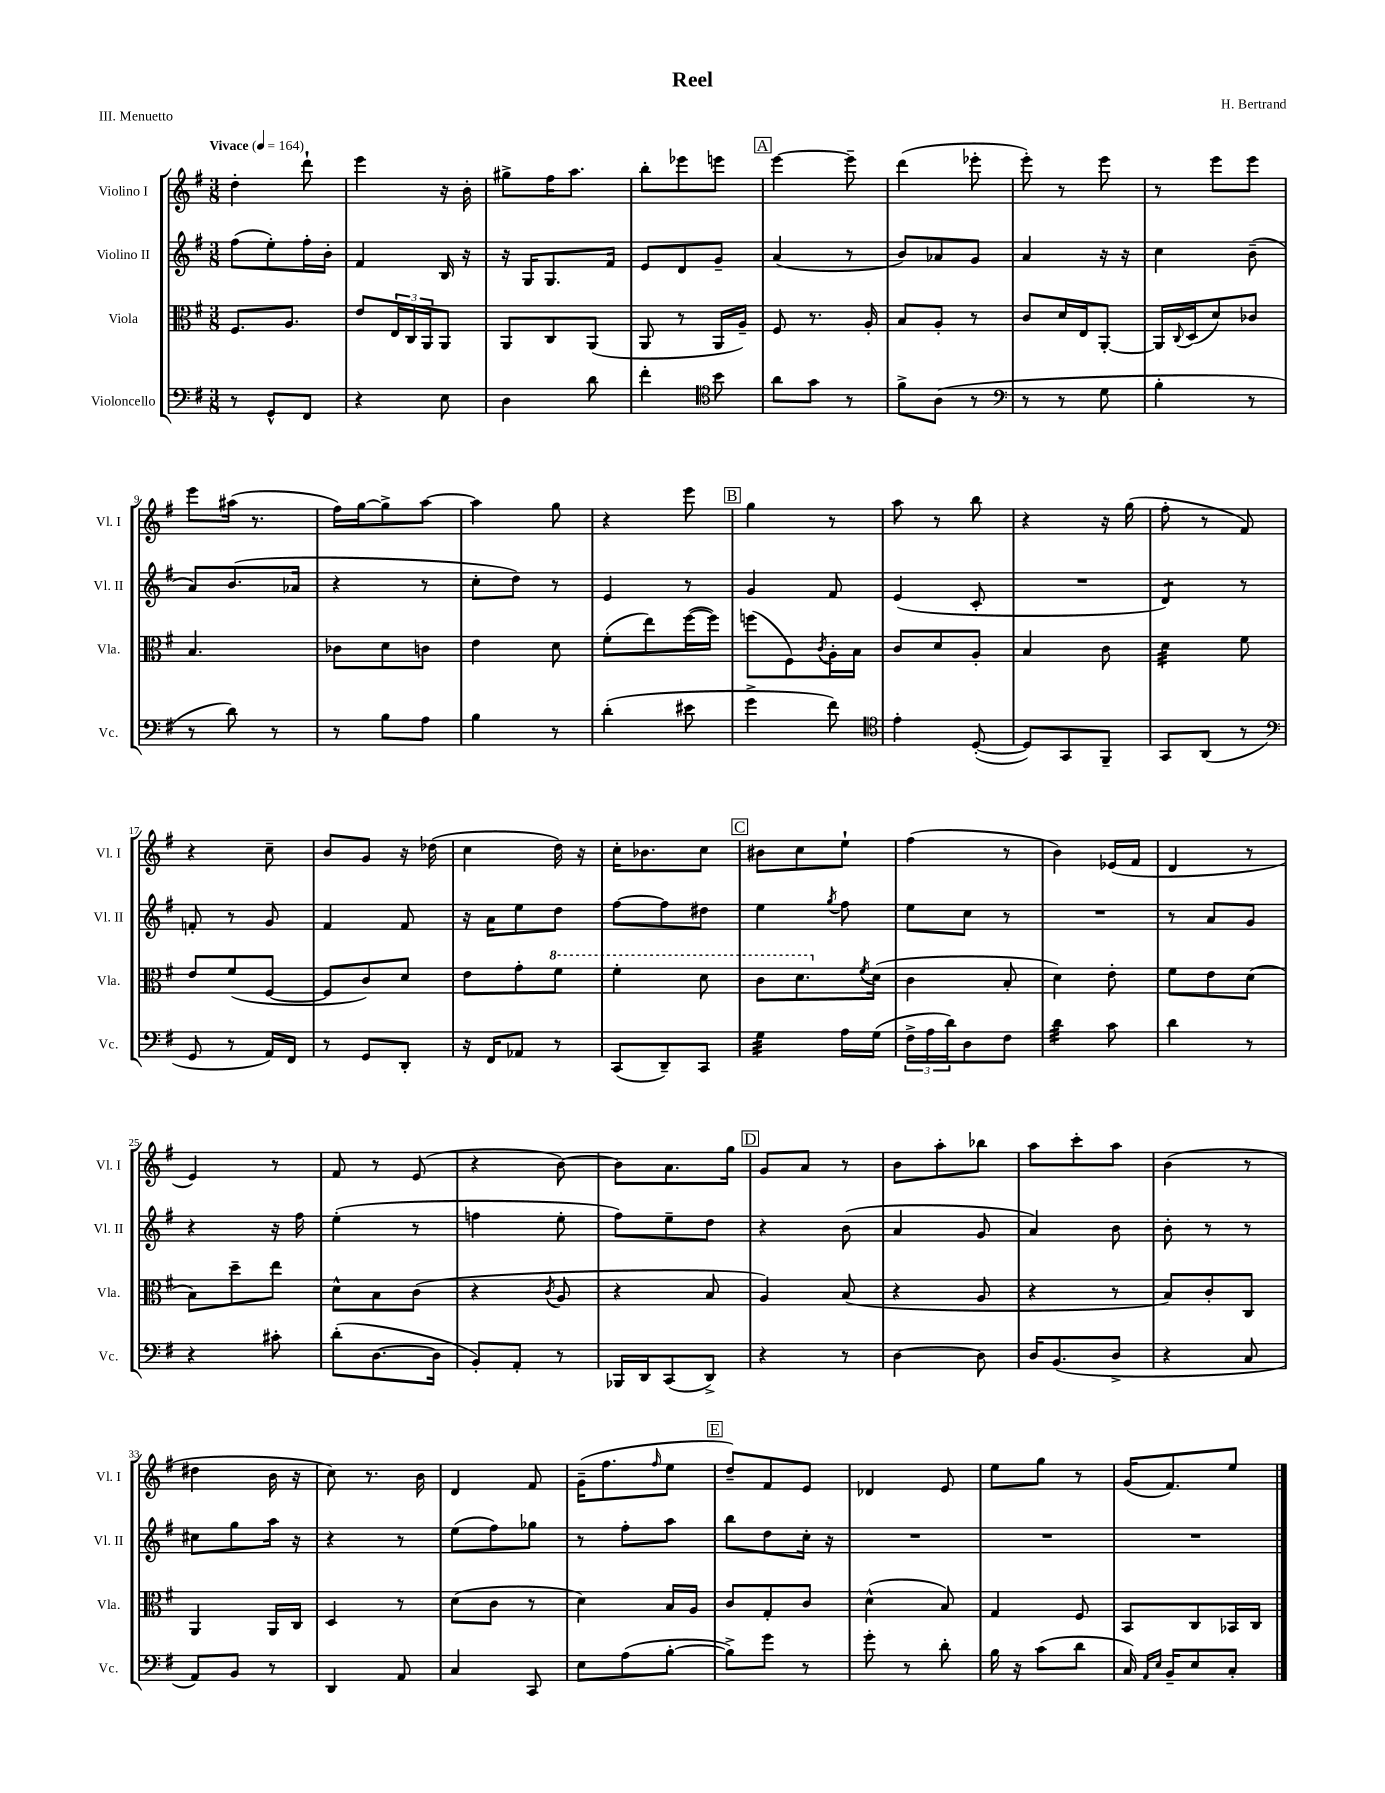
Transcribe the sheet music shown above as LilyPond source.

\header { title = "Reel" composer = "H. Bertrand" piece = "III. Menuetto" }
<<
\new StaffGroup <<
\new Staff = "s0" \with { instrumentName = "Violino I" shortInstrumentName = "Vl. I" } {
    \clef treble \key g \major \numericTimeSignature \time 3/8 \tempo "Vivace" 4 = 164
    d''4-. d'''8-! |
    e'''4 r16 b'16-. |
    gis''8-> fis''16 a''8. |
    b''8-. ees'''8 e'''8 |
    \mark \markup { \box "A" } e'''4~ e'''8-- |
    d'''4( ees'''8-. |
    e'''8-.) r8 e'''8 |
    r8 e'''8 e'''8 |
    e'''8 ais''16( r8. |
    fis''16) g''16~ g''8-> a''8~ |
    a''4 g''8 |
    r4 e'''8 |
    \mark \markup { \box "B" } g''4 r8 |
    a''8 r8 b''8 |
    r4 r16 g''16( |
    fis''8-. r8 fis'8) |
    r4 c''8-- |
    b'8 g'8 r16 des''16( |
    c''4 d''16) r16 |
    c''16-. bes'8. c''8 |
    \mark \markup { \box "C" } bis'8 c''8 e''8-! |
    fis''4( r8 |
    b'4) ees'16( fis'16 |
    d'4 r8 |
    e'4) r8 |
    fis'8 r8 e'8( |
    r4 b'8~) |
    b'8 a'8. g''16 |
    \mark \markup { \box "D" } g'8 a'8 r8 |
    b'8 a''8-. bes''8 |
    a''8 c'''8-. a''8 |
    b'4( r8 |
    dis''4 b'16 r16 |
    c''8) r8. b'16 |
    d'4 fis'8 |
    g'16--( fis''8. \grace { fis''16 } e''8 |
    \mark \markup { \box "E" } d''8--) fis'8 e'8 |
    des'4 e'8 |
    e''8 g''8 r8 |
    g'16( fis'8.) e''8 \bar "|." |
}
\new Staff = "s1" \with { instrumentName = "Violino II" shortInstrumentName = "Vl. II" } {
    \clef treble \key g \major \numericTimeSignature \time 3/8
    fis''8( e''8-.) fis''16-. b'16-. |
    fis'4 b16 r16 |
    r16 g16 g8. fis'16 |
    e'8 d'8 g'8-- |
    \mark \markup { \box "A" } a'4( r8 |
    b'8) aes'8 g'8 |
    a'4 r16 r16 |
    c''4 b'8--( |
    a'8) b'8.( aes'16 |
    r4 r8 |
    c''8-. d''8) r8 |
    e'4 r8 |
    \mark \markup { \box "B" } g'4 fis'8 |
    e'4( c'8-. |
    R4. |
    d'4:8) r8 |
    f'8-. r8 g'8 |
    fis'4 fis'8 |
    r16 a'16 e''8 d''8 |
    fis''8~ fis''8 dis''8 |
    \mark \markup { \box "C" } e''4 \acciaccatura { g''8 } fis''8 |
    e''8 c''8 r8 |
    R4. |
    r8 a'8 g'8 |
    r4 r16 fis''16 |
    e''4-.( r8 |
    f''4 e''8-. |
    fis''8) e''8-- d''8 |
    \mark \markup { \box "D" } r4 b'8( |
    a'4 g'8 |
    a'4) b'8 |
    b'8-. r8 r8 |
    cis''8 g''8 a''16 r16 |
    r4 r8 |
    e''8( fis''8) ges''8 |
    r8 fis''8-. a''8 |
    \mark \markup { \box "E" } b''8 d''8 c''16-. r16 |
    R4. |
    R4. |
    R4. \bar "|." |
}
\new Staff = "s2" \with { instrumentName = "Viola" shortInstrumentName = "Vla." } {
    \clef alto \key g \major \numericTimeSignature \time 3/8
    fis8. a8. |
    e'8 \tuplet 3/2 { e16 c16 a,16 } a,8 |
    a,8 c8 a,8( |
    a,8 r8 a,16 a16--) |
    \mark \markup { \box "A" } fis8 r8. a16-. |
    b8 a8-. r8 |
    c'8 d'16 e16 a,8~-. |
    a,16 \appoggiatura { c8 } d16( d'8) ces'8 |
    b4. |
    ces'8 d'8 c'8 |
    e'4 d'8 |
    fis'8-.( e''8) fis''16~( fis''16) |
    \mark \markup { \box "B" } f''8( fis8) \acciaccatura { c'8 } a16-. b16 |
    c'8 d'8 a8-. |
    b4 c'8 |
    d'4:32 fis'8 |
    e'8 fis'8( fis8~ |
    fis8 c'8) d'8 |
    e'8 g'8-. \ottava #1 fis''8 |
    fis''4-. d''8 |
    \mark \markup { \box "C" } c''8 d''8. \ottava #0 \acciaccatura { fis'8 } d'16( |
    c'4 b8-. |
    d'4) e'8-. |
    fis'8 e'8 d'8( |
    b8) d''8-- e''8 |
    d'8-^ b8 c'8( |
    r4 \acciaccatura { c'8 } a8 |
    r4 b8 |
    \mark \markup { \box "D" } a4) b8( |
    r4 a8 |
    r4 r8 |
    b8) c'8-. c8 |
    a,4 a,16 c16 |
    d4 r8 |
    d'8( c'8 r8 |
    d'4) b16 a16 |
    \mark \markup { \box "E" } c'8 g8-. c'8 |
    d'4-^( b8) |
    g4 fis8 |
    b,8 c8 bes,16 c16 \bar "|." |
}
\new Staff = "s3" \with { instrumentName = "Violoncello" shortInstrumentName = "Vc." } {
    \clef bass \key g \major \numericTimeSignature \time 3/8
    r8 g,8-^ fis,8 |
    r4 e8 |
    d4 d'8 |
    fis'4-. \clef tenor b'8 |
    \mark \markup { \box "A" } a'8 g'8 r8 |
    fis'8-> a8( r8 |
    \clef bass r8 r8 g8 |
    b4-. r8 |
    r8 d'8) r8 |
    r8 b8 a8 |
    b4 r8 |
    d'4-.( eis'8 |
    \mark \markup { \box "B" } g'4-> fis'8) |
    \clef tenor e'4-. d8~-.( |
    d8) g,8 fis,8-- |
    g,8 a,8( r8 |
    \clef bass g,8 r8 a,16) fis,16 |
    r8 g,8 d,8-. |
    r16 fis,16 aes,8 r8 |
    c,8( d,8--) c,8 |
    \mark \markup { \box "C" } g4:32 a16 g16( |
    \tuplet 3/2 { fis16-> a16 d'16) } d8 fis8 |
    d'4:32 c'8 |
    d'4 r8 |
    r4 cis'8-. |
    d'8-.( d8.~ d16 |
    b,8-.) a,8-. r8 |
    bes,,16 d,16 c,8( d,8->) |
    \mark \markup { \box "D" } r4 r8 |
    d4~ d8 |
    d16 b,8.( d8-> |
    r4 c8 |
    a,8) b,8 r8 |
    d,4 a,8 |
    c4 c,8 |
    e8 a8( b8~-. |
    \mark \markup { \box "E" } b8->) g'8 r8 |
    g'8-. r8 d'8-. |
    b16 r16 c'8( d'8 |
    c16) \grace { a,16 e16 } b,16-- e8 c8-. \bar "|." |
}
>>
>>
